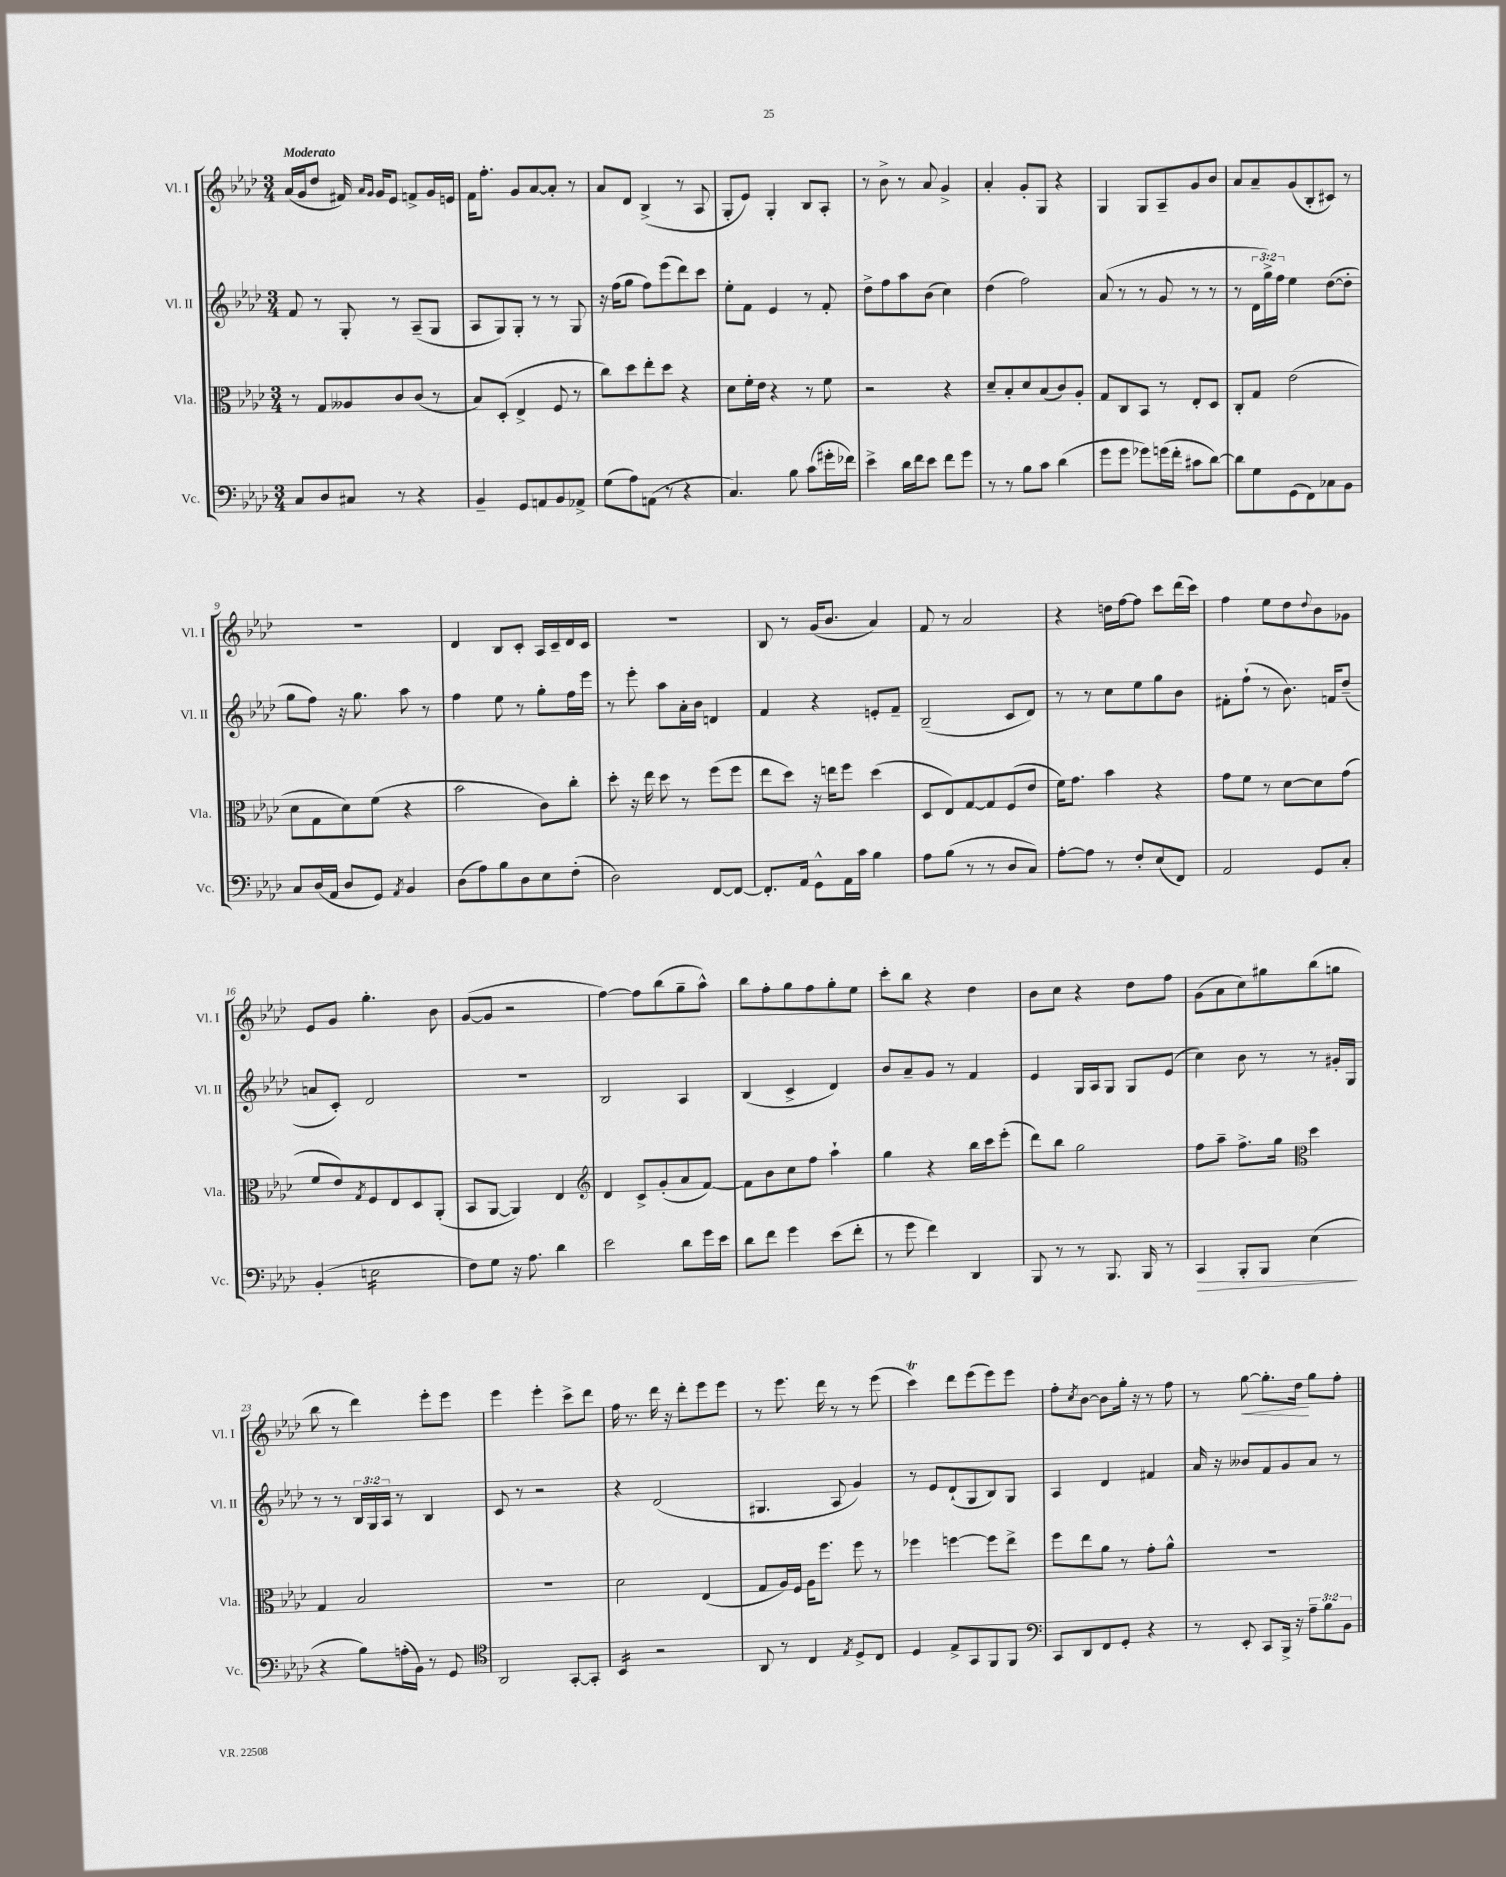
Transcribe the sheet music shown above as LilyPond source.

<<
\new StaffGroup <<
\new Staff = "s0" \with { instrumentName = "Vl. I" shortInstrumentName = "Vl. I" } {
    \clef treble \key aes \major \numericTimeSignature \time 3/4 \tempo "Moderato"
    aes'16( g'16 des''8 fis'16) \grace { aes'16 g'16 } g'16 ees'8 f'8-> g'16 e'16 |
    f'16 f''8.-. g'8 aes'8~ aes'8-. r8 |
    aes'8 des'8 bes4->( r8 aes8 |
    g8-. ees'8) g4-. bes8 aes8-. |
    r8 bes'8-> r8 aes'8 g'4-> |
    aes'4-. g'8-. g8 r4 |
    g4 g8 aes8-- g'8 bes'8 |
    aes'8 aes'8-- g'8( bes8-. cis'8) r8 |
    R2. |
    des'4 bes8 c'8-. aes16 c'16-- des'16 c'16 |
    R2. |
    bes8 r8 g'16( bes'8. aes'4) |
    f'8 r8 aes'2 |
    r4 d''16 f''16~ f''8 c'''8 des'''16( c'''16) |
    f''4 ees''8 des''8 \appoggiatura { des''8 } bes'8 ges'8 |
    ees'8 g'8 g''4.-. bes'8 |
    g'8~( g'8 r2 |
    f''4~) f''8 bes''8( g''8-- aes''8-^) |
    bes''8 f''8-. g''8 f''8 g''8-. ees''8 |
    c'''8-. bes''8 r4 des''4 |
    bes'8 c''8 r4 des''8 f''8 |
    g'8( aes'8 c''8) gis''8 bes''8( g''8 |
    bes''8 r8 des'''4) ees'''8-. ees'''8 |
    ees'''4 ees'''4-. c'''8-> des'''8 |
    f''16 r8. des'''16 r16 des'''8-. ees'''8 ees'''8 |
    r8 ees'''8. des'''16 r8 r8 ees'''8( |
    c'''4\trill) des'''8 ees'''8( ees'''8) ees'''8 |
    f''8-. \acciaccatura { c''8 } bes'8~ bes'8 g''16-. r16 r8 f''8 |
    r8 g''8~\< g''8.-. des''16\! g''8 f''8-. \bar "|." |
}
\new Staff = "s1" \with { instrumentName = "Vl. II" shortInstrumentName = "Vl. II" } {
    \clef treble \key aes \major \numericTimeSignature \time 3/4 \override Staff.TupletNumber.text = #tuplet-number::calc-fraction-text
    f'8 r8 g8-. r8 aes8--( g8 |
    aes8 g8) g8-. r8 r8 g8 |
    r16 f''16( g''8 f''8) ees'''8( des'''8) c'''8 |
    ees''8-. f'8 ees'4 r8 f'8-. |
    des''8-> f''8 aes''8 bes'8( c''4) |
    des''4( f''2) |
    aes'8( r8 r8 g'8 r8 r8 |
    r8 \tuplet 3/2 { des'16 g''16->) f''16 } ees''4 des''8~( des''8-. |
    g''8 f''8) r16 g''8. aes''8 r8 |
    f''4 ees''8 r8 g''8-. f''16 ees'''16 |
    r8 ees'''8-. aes''8 aes'16-. bes'16 d'4 |
    f'4 r4 e'8-. f'8-- |
    bes2--( c'8 des'8) |
    r8 r8 c''8 ees''8 g''8 bes'8 |
    fis'8-. f''8-!( r8 bes'8.) f'16 des''8--( |
    a'8 c'8-.) des'2 |
    R2. |
    bes2 aes4 |
    bes4( c'4-> des'4) |
    bes'8 aes'8-- g'8 r8 f'4 |
    ees'4 g16 aes16 g8 g8 ees'8( |
    c''4) bes'8 r8 r8 gis'16-. g16 |
    r8 r8 \tuplet 3/2 { bes16 g16 aes16 } r8 bes4 |
    c'8 r8 r2 |
    r4 des'2( |
    gis4. aes8 g'4) |
    r8 ees'8 des'8-!( g8 bes8) g8 |
    aes4 des'4 fis'4 |
    aes'16 r16 beses'8 f'8 g'8 aes'8 r8 \bar "|." |
}
\new Staff = "s2" \with { instrumentName = "Vla." shortInstrumentName = "Vla." } {
    \clef alto \key aes \major \numericTimeSignature \time 3/4
    r8 g8 aeses8 c'8 c'8( r8 |
    bes8) des8-.( ees4-> f8 r8 |
    c''8) des''8 ees''8-. des''8 r4 |
    des'8 f'16-. ees'16 r4 r8 f'8 |
    r2 r4 |
    des'8-- bes8-. des'8 bes8( c'8) aes8-. |
    g8 c8 bes,8 r8 ees8-. des8 |
    c8-. g8 ees'2( |
    des'8 g8 des'8) f'8( r4 |
    bes'2 c'8) c''8-. |
    des''8-. r16 ees''16 des''8 r8 f''8( f''8 |
    ees''8 des''8) r16 e''16 f''8 des''4( |
    des8 ees8) g8~ g8 f8( ees'8 |
    f'16) g'8. bes'4 r4 |
    g'8 f'8 r8 des'8~ des'8 g'8( |
    f'8 ees'8) \acciaccatura { g8 } f8 ees8 des8 aes,8-.( |
    bes,8 aes,8~ aes,4) ees4 |
    \clef treble des'4 c'8-> g'8-.( aes'8 f'8~) |
    f'8 bes'8 c''8 f''8 aes''4-! |
    g''4 r4 bes''16 c'''16 ees'''8-.( |
    des'''8) bes''8 g''2 |
    f''8 aes''8-- f''8.-> g''16 \clef alto des''4 |
    g4 bes2 |
    R2. |
    des'2 ees4( |
    g8 aes16) f16 aes16 f''8. f''8 r8 |
    fes''4 f''4~ f''8 ees''8-> |
    f''8 ees''8 aes'8 r8 g'8-. aes'8-^ |
    R2. \bar "|." |
}
\new Staff = "s3" \with { instrumentName = "Vc." shortInstrumentName = "Vc." } {
    \clef bass \key aes \major \numericTimeSignature \time 3/4 \override Staff.TupletNumber.text = #tuplet-number::calc-fraction-text
    c8 des8 cis8 r8 r4 |
    bes,4-- g,8 a,8 bes,8 aes,8-> |
    g8( aes8) a,8( r8 r4 |
    c4.) bes8 c'8( gis'16-. fes'16) |
    ees'4-> des'16 f'16 ees'8 f'8 g'8 |
    r8 r8 bes8 c'8 des'4( |
    g'8 g'8 ges'8) g'16( f'16-. cis'8 des'8~) |
    des'8 g8 g,8( f,8) ces8 bes,8 |
    c8 des16( aes,16 des8 g,8) \acciaccatura { aes,8 } bes,4 |
    des8( aes8) bes8 des8 ees8 f8-.( |
    des2) f,8~ f,8~ |
    f,8.-. aes,16 g,8-^ aes,16 c'16 bes4 |
    aes8 bes8( r8 r8 des8 c8) |
    aes8~-. aes8 r8 f8-. ees8( f,8) |
    aes,2 g,8 c8-. |
    bes,4-.( e2:16 |
    f8) g8 r16 aes8. des'4 |
    ees'2 des'8 g'16 ees'16 |
    des'8 f'8 g'4 ees'8( f'8-. |
    r8 g'8 f'4) des,4 |
    bes,,8 r8 r8 bes,,8. bes,,16 r8 |
    c,4\> bes,,8-. bes,,8 ees4\!( |
    r4 bes8) a16-.( bes,16) r8 g,8 |
    \clef tenor aes,2 g,8~-. g,8-. |
    bes,4:16 r2 |
    aes,8 r8 c4 \acciaccatura { ees8 } des8-> c8 |
    des4 ees8-> g,8 f,8 f,8 |
    \clef bass c,8 des,8 f,8 g,8-. r4 |
    r8 ees,8-. c,8 bes,,16-> r16 \tuplet 3/2 { aes8-- bes8 bes,8 } \bar "|." |
}
>>
>>
